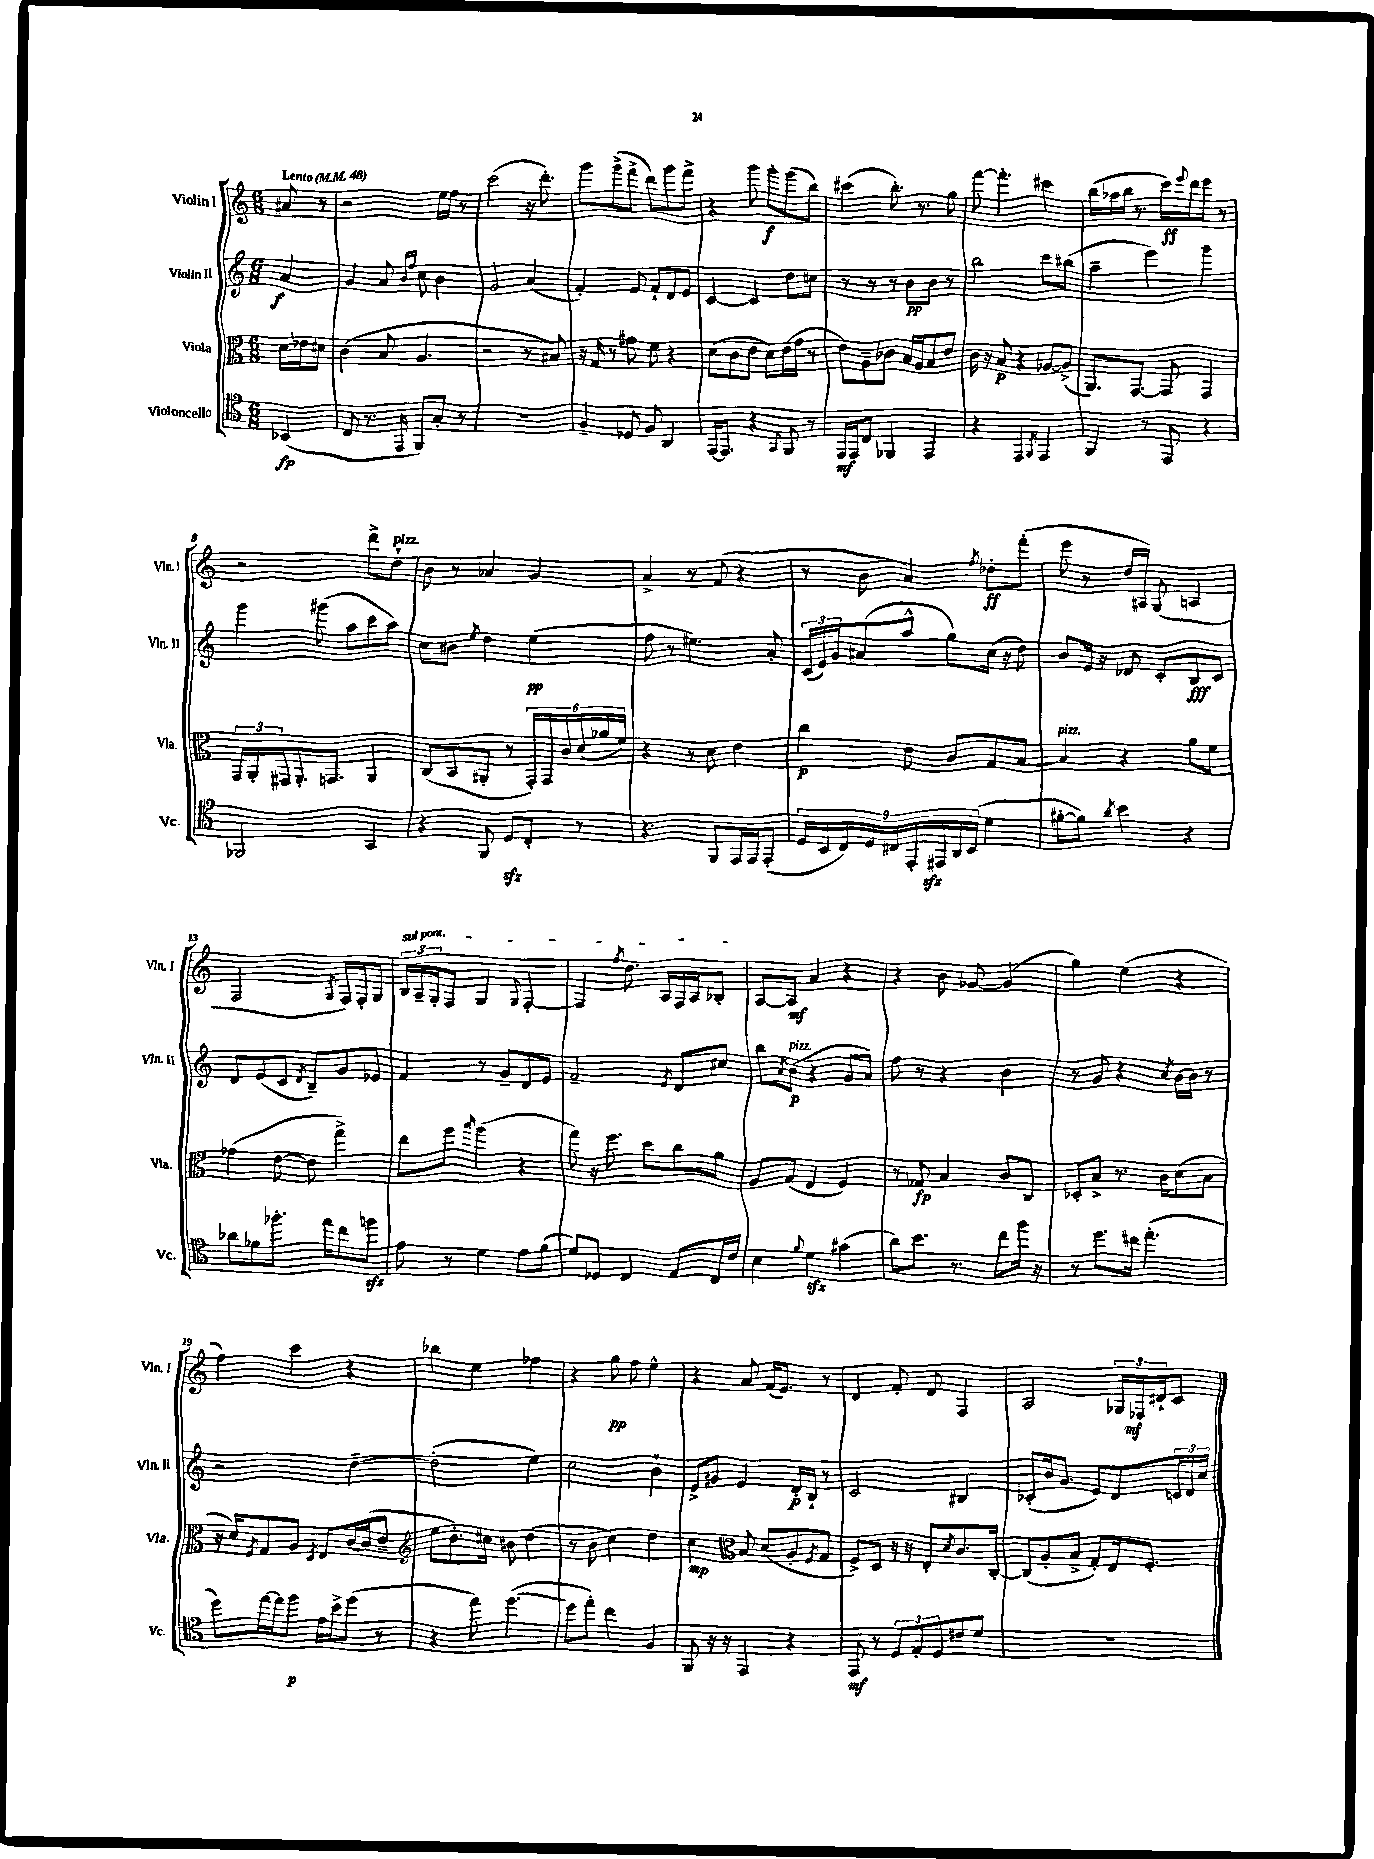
<<
\new StaffGroup <<
\new Staff = "s0" \with { instrumentName = "Violin I" shortInstrumentName = "Vln. I" } {
    \clef treble \key c \major \numericTimeSignature \time 6/8 \partial 4 \tempo "Lento" 4 = 48
    ais'8 r8 |
    r2 e''16 f''16 r8 |
    c'''2( r16 d'''8.-.) |
    g'''8 g'''8->( f'''8-> d'''8) g'''8 f'''8-> |
    r4 g'''8 g'''8-.\f g'''8( b''8) |
    cis'''4( b''8.-.) r8. g''8 |
    f'''8~ f'''4.-. cis'''4 |
    b''16( aes''16 b''16 r8. c'''16\ff) \appoggiatura { e'''8 } d'''16 e'''8 r8 |
    r2 d'''8-> d''8-!^\markup { \italic "pizz." } |
    b'8 r8 aes'4 g'4 |
    a'4-> r8 f'8( r4 |
    r8 b'8 a'4) \acciaccatura { f''8 } des''8-.\ff f'''8-.( |
    e'''8 r8 d''16 ais16) g8( a4 |
    f2 \acciaccatura { g8 } f16) f16-. g8 |
    \tuplet 3/2 { \once \override TextSpanner.bound-details.left.text = \markup { \italic "sul pont." } b16\startTextSpan a16-- g16-. } f8 g4 \appoggiatura { g8 } f4~-. |
    f4 \acciaccatura { f''8 } d''8. a16 f16 a16 bes8-.\stopTextSpan |
    a8~ a8\mf a'4 r4 |
    r4 b'8 ges'8~ ges'4( |
    g''4) e''4( r4 |
    f''4) c'''4 r4 |
    bes''4 e''4 fes''4 |
    r4 g''8\pp f''8 e''4-^ |
    r4 a'8 f'16( e'8.) r8 |
    d'4 f'8-. d'8 f4 |
    a2 \tuplet 3/2 { ges16 fes16\mf dis'16-! } c'8 \bar "|." |
}
\new Staff = "s1" \with { instrumentName = "Violin II" shortInstrumentName = "Vln. II" } {
    \clef treble \key c \major \numericTimeSignature \time 6/8 \partial 4
    a'4\f |
    g'4 a'8 \grace { b'16 f''16 } c''8 b'4 |
    g'2 a'4( |
    f'4-.) e'8 f'8-! d'8 e'8 |
    c'4~ c'4 d''8 cis''8 |
    r8 r8 r8 b'8\pp b'8 r8 |
    b''2 c'''8 bis''8( |
    a''4-- e'''4) g'''4 |
    g'''4 gis'''8( a''8 c'''8 a''8) |
    c''8 bis'8 \acciaccatura { e''8 } d''4 e''4\pp( |
    f''8 r8 eis''4.) a'8-. |
    \tuplet 3/2 { c'16( e'16) g'16 } ais'8( a''8-^ g''8) c''16( r16 d''8) |
    b'8 e'16 r16 des'8 c'8-. b8\fff c'8 |
    d'8 e'8( c'8 \acciaccatura { d'8 } b8--) g'8 ees'8 |
    f'4 r8 g'8-- d'8 e'8 |
    f'2-- \acciaccatura { e'8 } d'8 cis''8 |
    b''8 \acciaccatura { a'8 } b'8\p^\markup { \italic "pizz." }( r4 g'8 a'8) |
    f''8 r8 r4 b'4 |
    r8 g'8 r4 \acciaccatura { c''8 } b'16~ b'16 r8 |
    r2 d''4~-- |
    d''2-.( e''4) |
    c''2 b'4-! |
    e'8-> gis'8 e'4 d'16-.\p b16-! r8 |
    c'2 bis4 |
    ces'8-.( b'16 g'8. e'8) d'8 \tuplet 3/2 { c'16 d'16 c''16 } \bar "|." |
}
\new Staff = "s2" \with { instrumentName = "Viola" shortInstrumentName = "Vla." } {
    \clef alto \key c \major \numericTimeSignature \time 6/8 \partial 4
    d'16 ees'16 dis'8 |
    c'4( b8 a4. |
    r2 r8 bis8) |
    r16 g16 r8 gis'8 f'8 r4 |
    d'8( c'8 e'8 d'8) e'16( g'16 r8 |
    e'8) a8-- ces'8 b16 a16 b8 e'8 |
    c'16 r16 b8\p r4 aes8~ aes8->( |
    a,8.) g,8.~ g,8 g,4 |
    \tuplet 3/2 { g,16 a,16-. gis,16 } a,8.-. g,8. a,4 |
    c8( b,8 ais,8-. r8 \tuplet 6/4 { g,16-.) g,16 c'16 d'16( aes'16 f'16) } |
    r4 r8 d'8 e'4 |
    c''4\p e'8 c'8 g8 b8~ |
    b4^\markup { \italic "pizz." } r4 a'8 f'8 |
    ges'4( e'8~ e'8 g''4->) |
    e''8 f''8 \grace { b''16 } a''4( r4 |
    g''8) r16 f''8. d''8 c''8 a'8 |
    a8 g8( e4 f4) |
    r8 ges8\fp b4 c'8 c8 |
    des8-. b8-> r8. c'16 d'8( b8 |
    r16 d'16) \acciaccatura { f8 } g8 a8 \acciaccatura { d8 } e8 c'16~ c'16( e'8-- |
    \clef treble e''8 b'8.-.) cis''16 bis'8 d''4( |
    r8 b'8 c''4) d''4 |
    c''4\mp \clef alto b8 d'8( a8-. \acciaccatura { f8 } g8 |
    f8->) d8 r16 r16 e8-. \acciaccatura { d'8 } c'8. c16~-. |
    c8( a8-. b8-> g8-.) e16 f8.-. \bar "|." |
}
\new Staff = "s3" \with { instrumentName = "Violoncello" shortInstrumentName = "Vc." } {
    \clef tenor \key c \major \numericTimeSignature \time 6/8 \partial 4
    bes,4\fp( |
    c8 r8. e,16 f,8) g8-. r8 |
    R2. |
    f4-- des8 f8 a,4 |
    e,16~ e,8. r4 \appoggiatura { g,8 } f,8 r8 |
    e,16\mf e,16 c8 fes,4 e,4 |
    r4 e,4 \acciaccatura { f,8 } e,4 |
    f,4 r8 e,8 r4 |
    fes,2 g,4 |
    r4 f,8 d8\sfz c8-. r8 |
    r4. f,8 e,16 e,16 e,8-.( |
    \tuplet 9/8 { d16 b,16 c16) d16 cis16 e,16-. eis,16\sfz a,16 b,16( } d'4 |
    fis'8~-. fis'8) \acciaccatura { a'8 } b'4 r4 |
    aes'8 fes'8 fes''8.-. e''16 c''8 f''8\sfz |
    e'8 r8 d'4 e'8 f'8( |
    d'8) des8 c4 e8 c16 c'16 |
    b4 \appoggiatura { f'8 } d'4\sfz gis'4( |
    a'8) b'8. r8. c''8 f''16 r16 |
    r8 d''8. cis''16 e''4.-.( |
    d''8) e''16~ e''16 f''8\p e'16 b'16-> d''8( r8 |
    r4 e''8) d''4.~( |
    d''8 e''8-.) c''4 f4 |
    f,8 r16 r16 e,4 r4 |
    e,8\mf r8 \tuplet 3/2 { d8 e8-. d8 } cis'8 d'8 |
    R2. \bar "|." |
}
>>
>>
